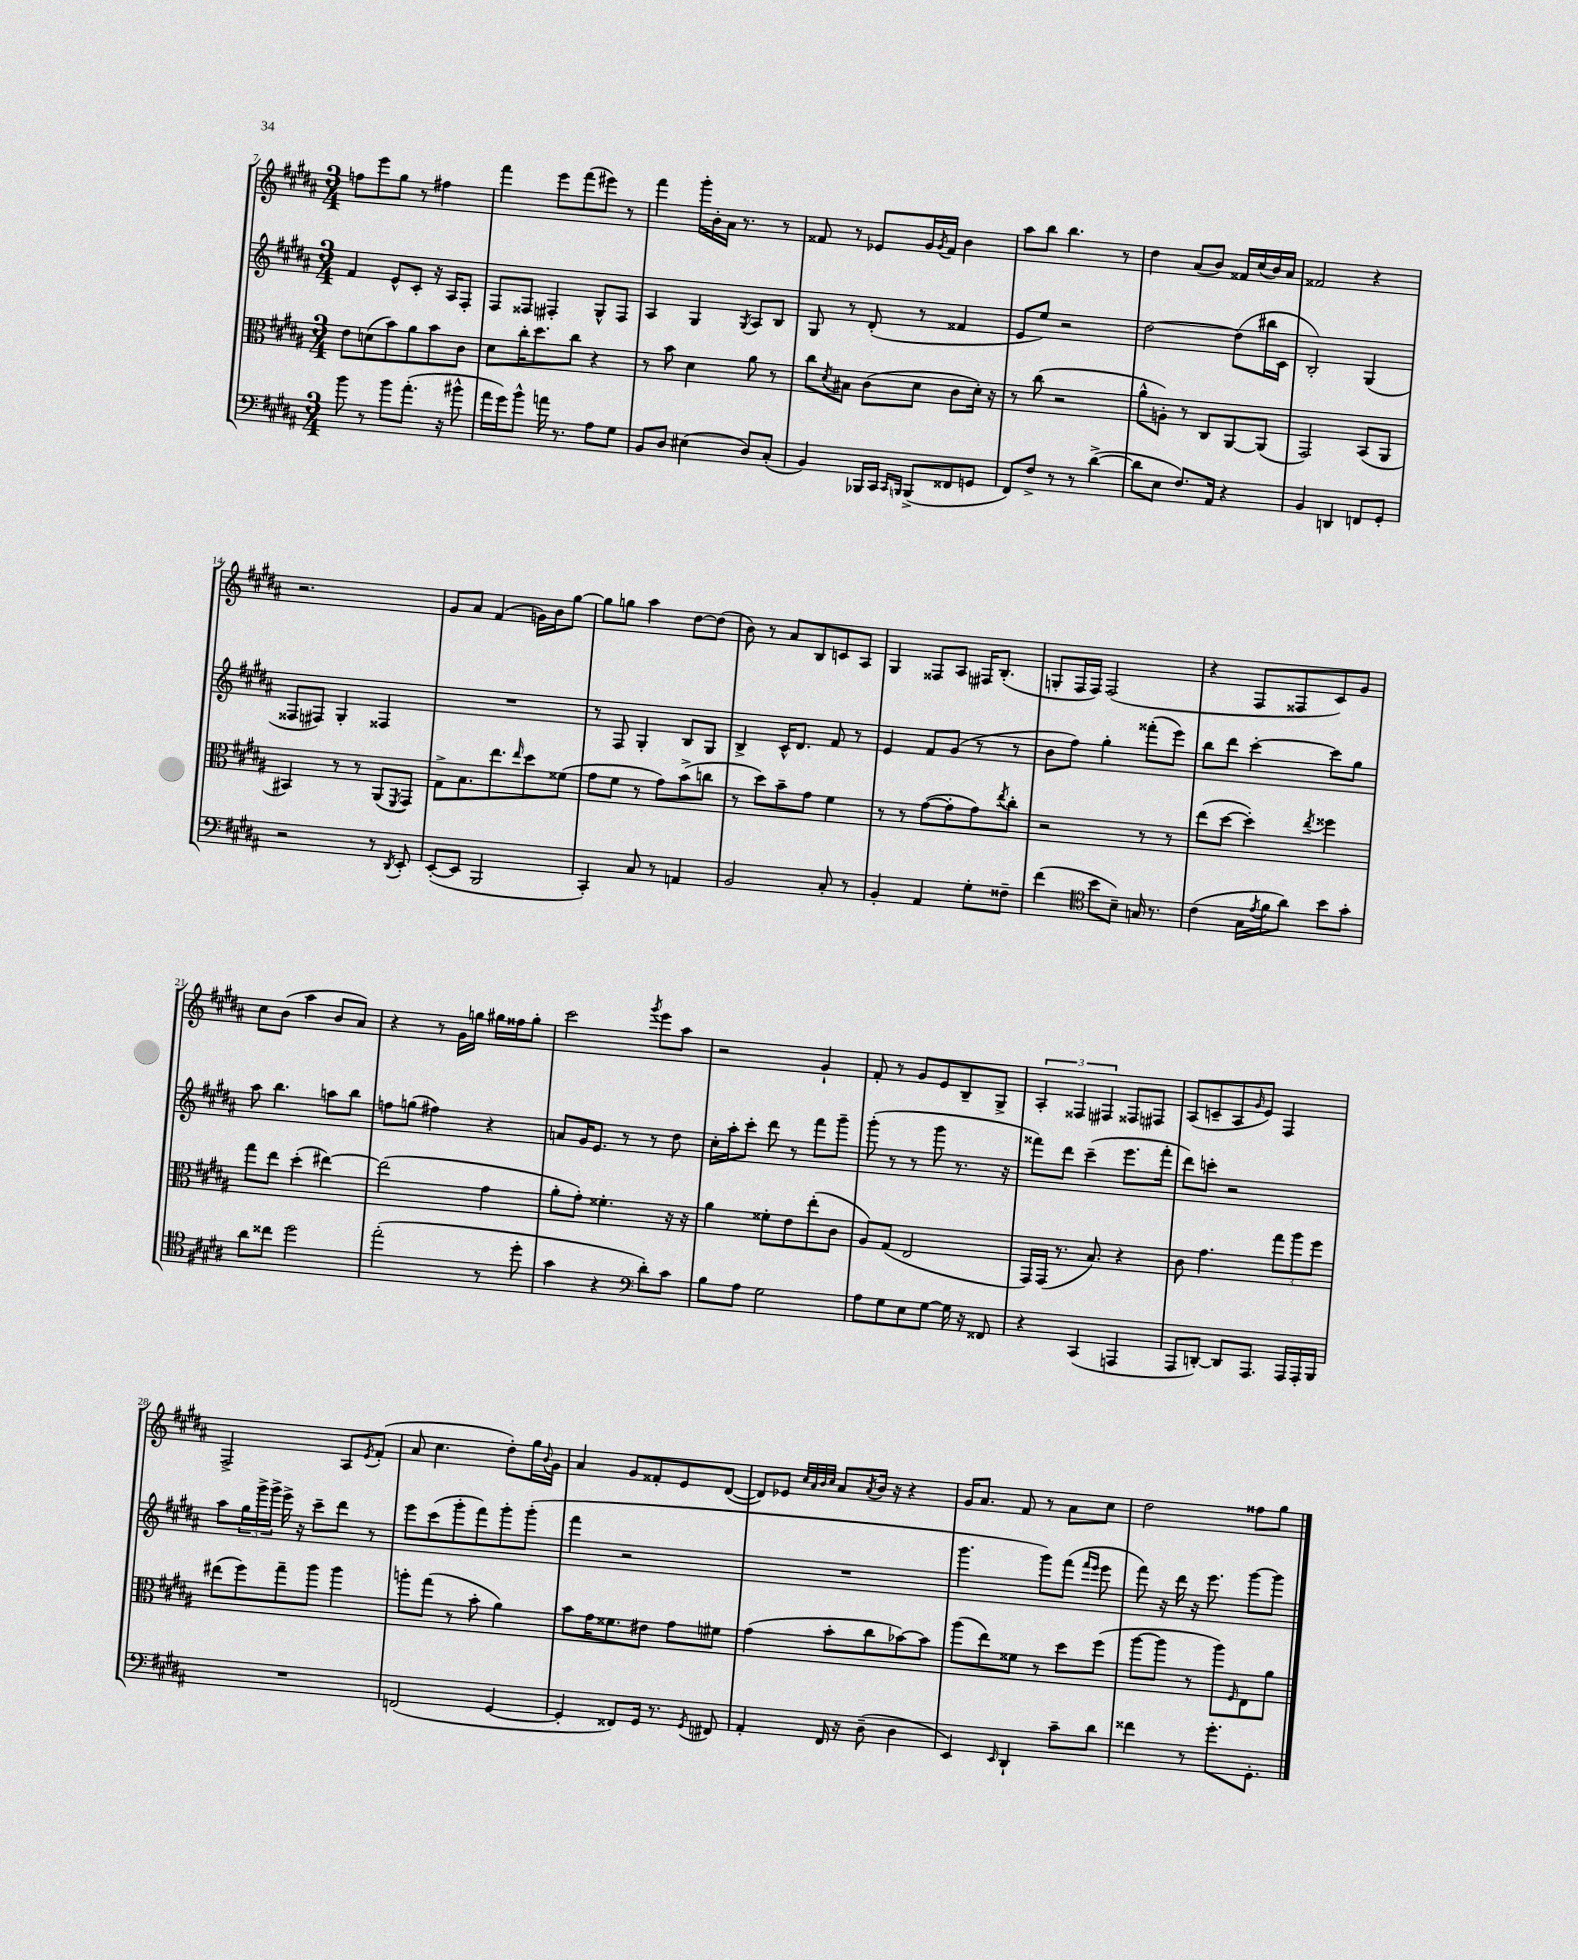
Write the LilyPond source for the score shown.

<<
\new StaffGroup <<
\new Staff = "s0" {
    \clef treble \key b \major \numericTimeSignature \time 3/4
    f''8 e'''8 gis''8 r8 fis''4 |
    fis'''4 e'''8 fis'''8( eis'''8) r8 |
    fis'''4 gis'''16-. b'16-. ais'16 r8. r8 |
    fisis'8 r8 ees'8 gis'16 \acciaccatura { gis'8 } fisis'16 b'4 |
    ais''8 b''8 b''4. r8 |
    dis''4 ais'8( b'8) fisis'16 cis''16( b'16) ais'16 |
    fisis'2 r4 |
    r2. |
    gis'8 ais'8 fis'4( g'16) b'16 gis''8~ |
    gis''8 g''8 ais''4 dis''8~ dis''8( |
    b'8) r8 ais'8 b8 c'8 ais8 |
    gis4 fisis8 ais8 fis16 b8.-.( |
    g8-. fis16 fis16) fis2( |
    r4 fis8 fisis8 cis'8) gis'8 |
    cis''8 b'8( ais''4 b'8 ais'8) |
    r4 r8 gis'16 g''16 gis''16 fisis''16 gis''8-. |
    cis'''2 \acciaccatura { gis'''8 } e'''8 ais''8 |
    r2 gis'4-! |
    fis'8-. r8 gis'8 e'8 b8-- gis8-> |
    \tuplet 3/2 { ais4-. fisis4 fis4 } fisis8 fis8 |
    ais8( c'8-- ais8 \grace { gis'16 } e'8) fis4 |
    fis2-> ais8 \acciaccatura { e'8 } fis'8-.( |
    ais'8 cis''4. dis''8-.) gis''16 \appoggiatura { b'8 } gis'16 |
    ais'4 gis'8 fisis'8-. e'8 dis'8~( |
    dis'8) ees'8 \grace { cis''32 ais'32 b'32 cis''32 } ais'8 \acciaccatura { ais'8 } b'16 r16 r4 |
    gis'16 ais'8. fis'8 r8 ais'8 cis''8 |
    dis''2 fisis''8 gis''8 \bar "|." |
}
\new Staff = "s1" {
    \clef treble \key b \major \numericTimeSignature \time 3/4
    fis'4 e'8-^ cis'8-. r16 ais16 fis8-. |
    fis8 fisis8 fis4-. gis8-^ fis8 |
    ais4 gis4 \acciaccatura { gis8 } ais8 b8 |
    gis8 r8 dis'8-.( r8 fisis'4 |
    e'8 e''8) r2 |
    dis''2~ dis''8( bis''16 cis'16 |
    b2-.) gis4( |
    fisis8 fis8) gis4-. fisis4 |
    R2. |
    r8 fis8 gis4-. b8 gis8 |
    b4-> cis'16-^ dis'8. fis'8 r8 |
    e'4 fis'8 gis'8( r8 r8 |
    b'8 fis''8) gis''4-. fisis'''8-.( e'''8) |
    b''8 dis'''8 cis'''4~-. cis'''8 gis''8 |
    ais''8 b''4. a''8 b''8 |
    f''8 g''8( fis''4) r4 |
    a'8 gis'16 e'8. r8 r8 dis''8 |
    cis''16-. ais''16-. cis'''8-. dis'''8 r8 fis'''8 gis'''8-- |
    gis'''8-.( r8 r8 gis'''8 r8. r16 |
    fisis'''8) dis'''8 cis'''4--( e'''8. fisis'''16-. |
    dis'''8) c'''8-. r2 |
    ais''8 \tuplet 3/2 { gis''16 gis'''16-> gis'''16-> } e'''16-> r16 cis'''8-- dis'''8 r8 |
    e'''8 cis'''8( gis'''8-. fis'''8) gis'''8-. gis'''8-.( |
    fis'''4 r2 |
    R2. |
    gis'''4. gis'''8) fis'''8( \grace { fis'''16 e'''16 } e'''8 |
    fis'''8) r16 dis'''16 r16 e'''8. gis'''8~ gis'''8 \bar "|." |
}
\new Staff = "s2" {
    \clef alto \key b \major \numericTimeSignature \time 3/4
    e'8 d'8( b'8) ais'8 b'8 cis'8 |
    dis'8 cis''16-. dis''8. cis''8 r4 |
    r8 b'8 dis'4 ais'8 r8 |
    cis''8 \acciaccatura { dis'8 } bis8 cis'8( dis'8 cis'8 dis'16-.) r16 |
    r8 cis''8( r2 |
    ais'8-^ a8-.) r8 cis8 ais,8~ ais,8( |
    gis,2) b,8( ais,8 |
    bis,4) r8 r8 ais,8( \acciaccatura { fis,8 } gis,8) |
    gis8-> b8. e''8. \grace { e''16 } dis''8 fisis'8( |
    gis'8 fis'8 r8 gis'8) b'8->( c''8 |
    r8 dis''8) b'8-- gis'8 fis'4 |
    r8 r8 gis'8~( gis'8-. gis'8) \acciaccatura { e''8 } cis''8-. |
    r2 r8 r8 |
    e''8( dis''8~ dis''4-.) \acciaccatura { e''8 } fisis''4 |
    gis''8 e''8 dis''4-.( eis''4~) |
    eis''2( gis'4 |
    ais'8-. gis'8-.) fisis'4.-. r16 r16 |
    ais'4 fisis'8-. e'8 e''8-.( cis'8 |
    ais8) gis8( e2 |
    gis,16) gis,16( r8. b8.) r4 |
    cis'8 gis'4. \tuplet 3/2 { gis''8 ais''8 fis''8 } |
    eis''8( fis''8) gis''8-- ais''8 ais''4 |
    a''8-. gis''8( r8 b'8-. ais'4) |
    b'8 gis'16 fisis'8. eis'8 gis'8 fis'8 |
    gis'4( b'8-. cis''8 bes'8~) bes'8 |
    ais''8( e''8) fisis'8 r8 dis''8 fis''8( |
    ais''8~ ais''8 r8 ais''8) \grace { fis16 } e8 ais'8 \bar "|." |
}
\new Staff = "s3" {
    \clef bass \key b \major \numericTimeSignature \time 3/4
    b'8 r8 b'8 ais'8.-.( r16 bis'8-^ |
    ais'16 gis'16) b'8-^ a'16 r8. ais8 gis8 |
    b,8 dis8 eis4( dis8) cis8-.( |
    b,4) bes,,16 cis,16 \grace { cis,16 b,,16 } b,,8->( fisis,8 g,8 |
    fis,8) fis8-> r8 r8 dis'4~->( |
    dis'8 e8 fis8.) ais,16 r4 |
    b,4 d,4 f,8 gis,8-. |
    r2 r8 \acciaccatura { dis,8 } e,8-. |
    e,8~-.( e,8 b,,2 |
    cis,4-.) cis8 r8 a,4 |
    b,2 cis8-. r8 |
    b,4-. ais,4 gis8-. fisis8-- |
    fis'4( \clef tenor b'8 b8--) g16 r8. |
    cis'4( gis16 \acciaccatura { e'8 } fis'16 ais'8) b'8 gis'8-. |
    ais'8 cisis''8 dis''2 |
    e''2-.( r8 dis''8-. |
    gis'4 r4 \clef bass dis'8-.) cis'8 |
    b8 ais8 gis2 |
    ais8 gis8 e8 gis8~ gis16 r16 fisis,8 |
    r4 cis,4( a,,4 |
    ais,,8 d,8~-.) d,8 ais,,8. ais,,16 ais,,16-. b,,16 |
    R2. |
    f,2( gis,4~ |
    gis,4-. fisis,8) gis,16 r8. \acciaccatura { gis,8 } fis,8 |
    ais,4-. fis,16 r16 dis8--( dis4 |
    e,4) \grace { e,16 } dis,4-! cis'8-- dis'8 |
    fisis'4 r8 gis'8.-. gis,8.-. \bar "|." |
}
>>
>>
\layout { \context { \Score currentBarNumber = #7 } }
